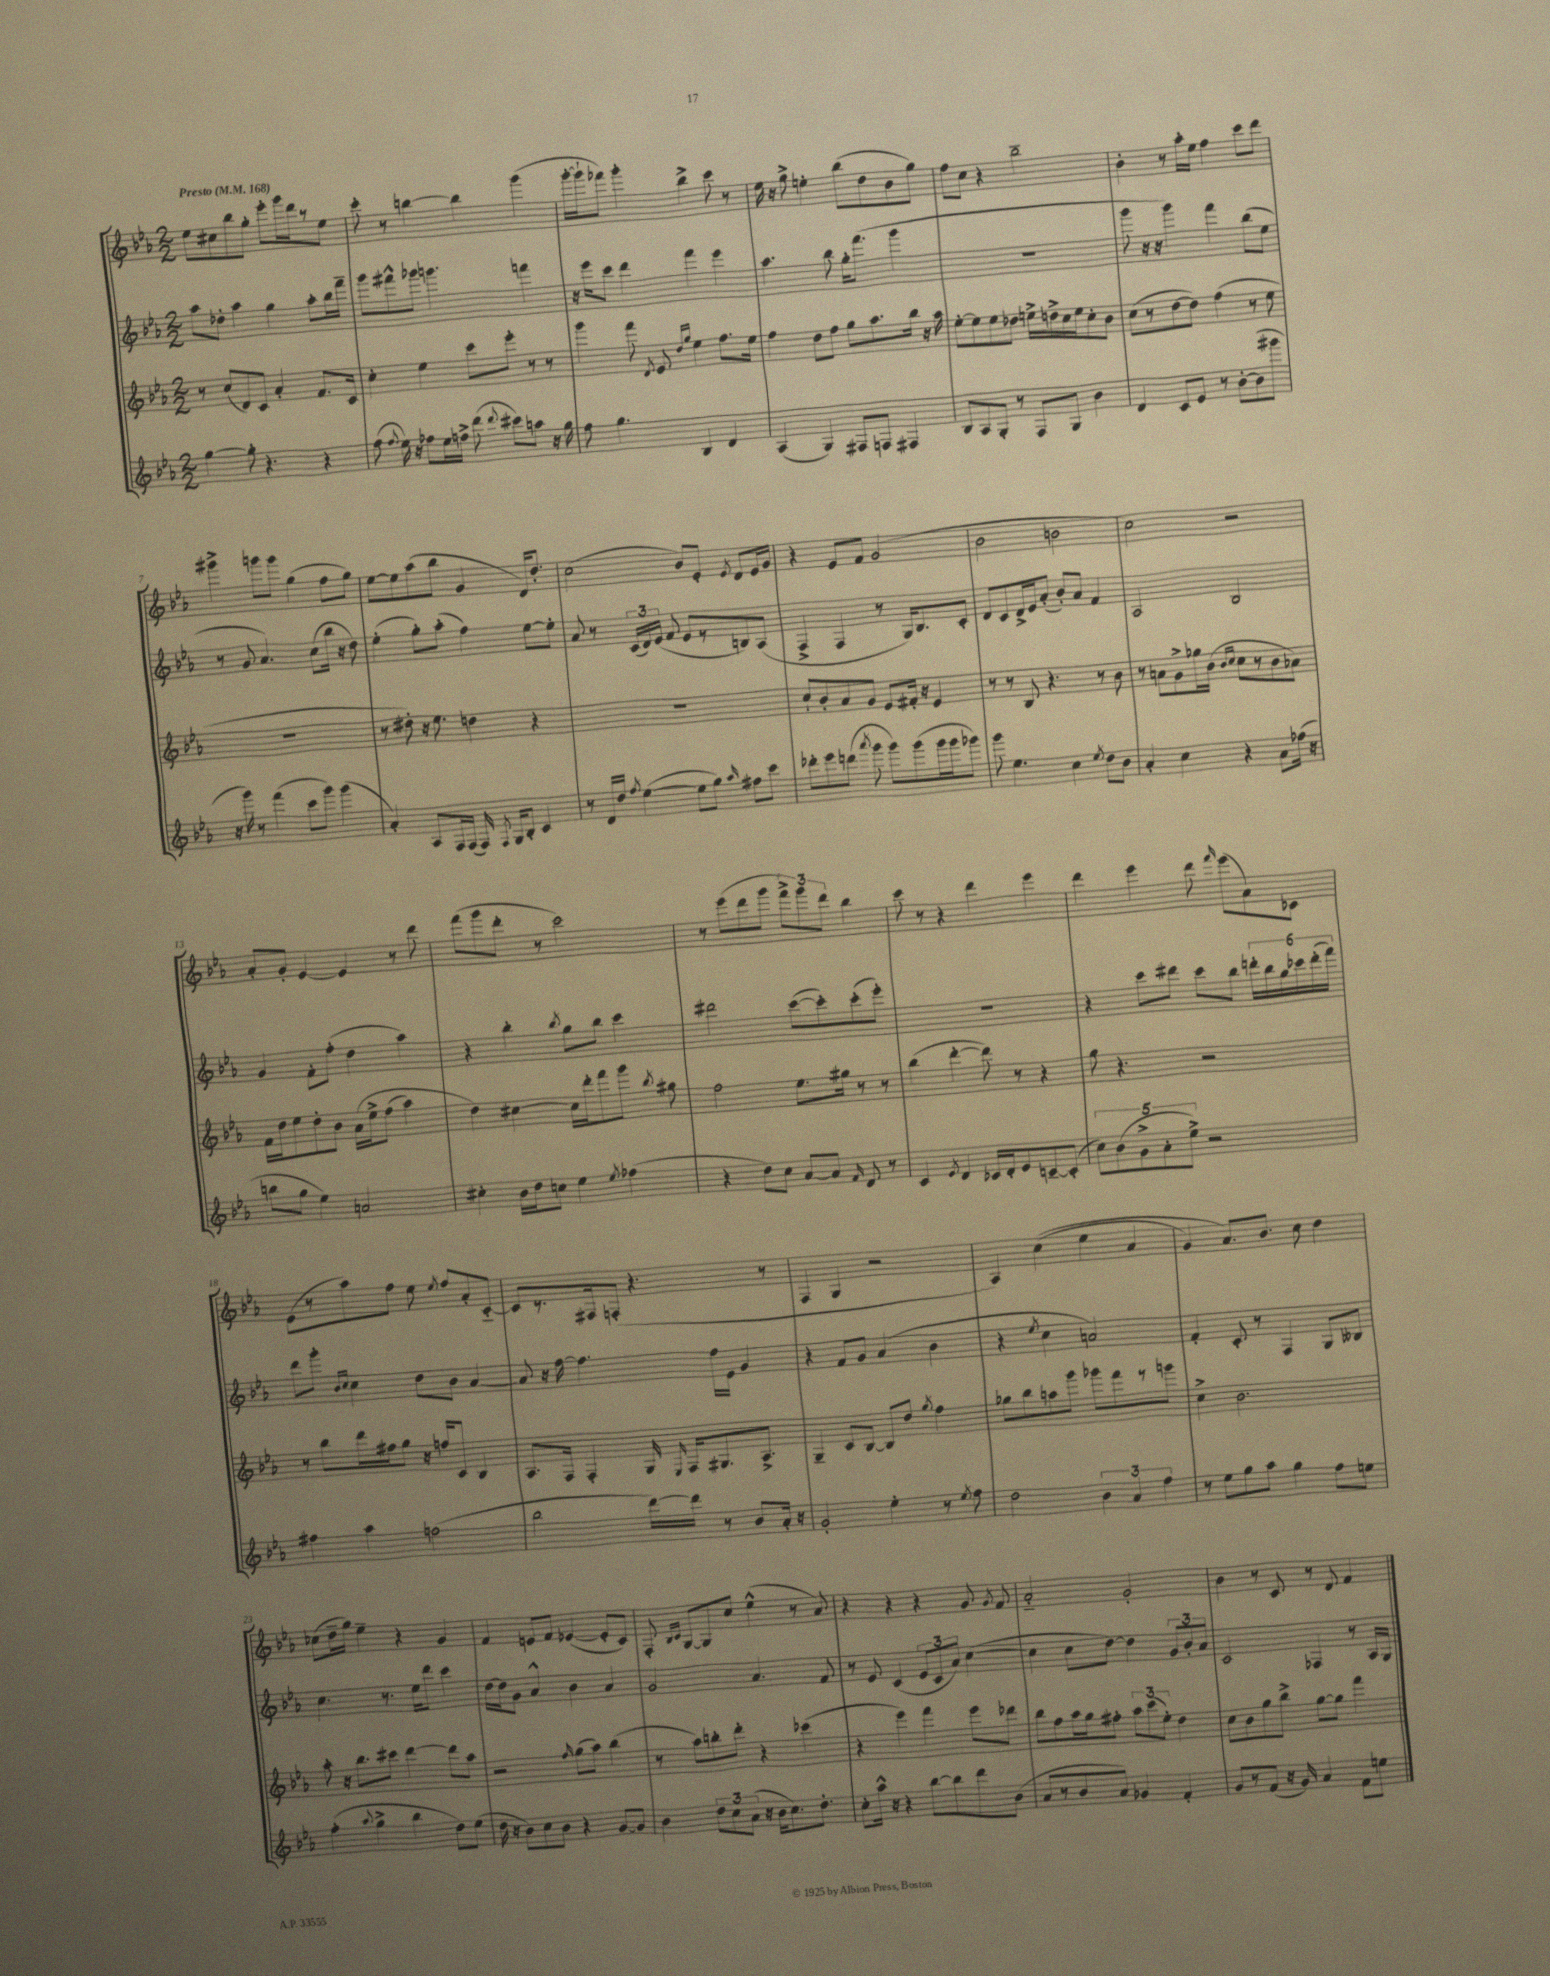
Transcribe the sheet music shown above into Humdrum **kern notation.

**kern	**kern	**kern	**kern
*staff4	*staff3	*staff2	*staff1
*clefG2	*clefG2	*clefG2	*clefG2
*k[b-e-a-]	*k[b-e-a-]	*k[b-e-a-]	*k[b-e-a-]
*M2/2	*M2/2	*M2/2	*M2/2
*MM168	*MM168	*MM168	*MM168
[4gg\	8r	8aa-\L	8ee-\L
.	(8cc/L	8dd-'\J	8cc#\
8gg'\]	8d/)	4aa-\	8bb-\
4.r	8c/J	.	8gg'\J
.	4a-'/	4gg\	8eee-'\L
.	.	.	16ggg\L
.	.	.	16ddd\J
4r	8.f/L	8aa-'\L	8r
.	.	16bb-\L	8ee-\J
.	16c/Jk	16fff~\JJ	.
=	=	=	=
(8ff\	4cc'\	8ggg\L	8ccc'\
8qqff/	.	.	.
16ee-\)	.	8fff#^^\	8r
16r	.	.	.
8ff-\L	4ee-\	8ggg-\J	[4bb\
16ee-\L	.	4.ggg\	.
16ff^\JJ	.	.	.
(8ddd\	8ccc\L	.	4bb\]
8qqddd/	.	.	.
8ccc#\L)	8eee-'\J	.	.
8aa\J	8r	4fff\	(4ggg\
16r	8r	.	.
16gg\	.	.	.
=	=	=	=
8ff\	4ggg\	16r	[16ggg'\LL
.	.	16eee-\LK	16ggg`\]J
4.gg\	.	8ccc\J	8fff-\J)
.	8fff\	4ddd\	4ggg'\
.	8qd/	.	.
.	8e-/	.	.
.	16qqdd/LL	.	.
.	16qqgg/JJ	.	.
4B-/	4ee-\	4fff\	4bb-^\
4d/	8.ff\L	4eee-\	8ccc\
.	.	.	8r
.	16ee-\Jk	.	.
=	=	=	=
(4A-/	4ff\	4.aa-\	16ee-\
.	.	.	16r
.	.	.	8gg^\
4G/)	8dd\L	.	4ee'\
.	8ff\J	8bb-\	.
8F#/L	8gg\L	16gg'\LK	(8bb-\L
.	.	(8.fff\J	.
8F/J	8.aa-\	.	8dd\
4F#/	.	4ggg\	8b-\
.	16bb-\Jk	.	.
.	16r	.	8gg\J)
.	16aa-\	.	.
=	=	=	=
8B-/L	[8ee-'\L	1r	8ff\L
8A-/	8ee-\]	.	8cc\J
8G'/J	8ee-\	.	4r
8r	8dd-\J	.	.
8F/L	16ee^\LL	.	2bb-~\
.	16dd^\	.	.
8G/J	16cc\	.	.
.	16ee\J	.	.
4b-\	8cc'\	.	.
.	8b-\J	.	.
=	=	=	=
4d/	(8cc\L	8ggg\	4b-'\
.	8r	16r	.
.	.	16r	.
8c/L	[8dd\	4ggg\)	8r
8e-/J	8dd\]J)	.	16aa-'\LL
.	.	.	16ee-\JJ
8r	(4ff\	4fff\	4ff\
[8b-'\L	.	.	.
(8b-\]	8r	(8bb-\L	8ccc\L
8ggg#\J	8ee-\	8ee-\J	8ddd\J
=	=	=	=
16r	1r	8r	4ggg#^\
16ggg\)	.	.	.
8r	.	8g/	.
(4fff\	.	4.a-/)	8ggg\L
.	.	.	8ggg\J
8ccc\L	.	.	(4gg\
8ggg\J)	.	(8cc\L	.
(4ggg\	.	16bb-\Jk	8ff\L
.	.	16r	.
.	.	8dd\)	8gg\J)
=	=	=	=
4a-'/)	8r	(4ee-'\	[8ee-\L
.	8dd#'\)	.	8ee-\]
8A-/L	16r	8gg'\L)	(8aa-\
.	8.ee-\	.	.
16F/L	.	(8aa-'\J	8bb-\J
(16F/JJ	.	.	.
16F/)	4dd\	4ff\)	4g/
8qF/	.	.	.
16G/LK	.	.	.
8B-'/J	.	.	.
4c/	4r	[8ee-\L	16d/LK)
.	.	.	8.dd'/J
.	.	8ee-'\]J	.
=	=	=	=
8r	1r	8a-/	(2cc\
16d/LL	.	8r	.
16dd/JJ	.	.	.
8qff/	.	.	.
([4ee-\	.	(24c/LL	.
.	.	24d/)	.
.	.	(24e-/JJ	.
.	.	8f/	.
8ee-\]L	.	8e-/L	8b-/L)
8gg\J)	.	8r	8e-'/J
16qqaa-/	.	.	8qe-/
8ff#\L	.	8B/)	8d/L
8ccc\J	.	(8A-/J	16e-/L
.	.	.	16g/JJ
=	=	=	=
8ddd-'\L	8cc`/L	4F^/	4r
8eee-\	8b-'/	.	.
(8ddd\J	8a-/	4F/	8e-/L
8qaaa-/	.	.	.
8ggg\	8g/J	.	8f/J
8ggg\L)	8e-/L	8r	(2g/
(8ggg\	16f#'/Jk	16G/LK)	.
.	16r	8.B-/	.
16ggg\L	4e-/	.	.
16ggg\J	.	.	.
8ggg-\J)	.	8c'/J	.
=	=	=	=
8ggg\	8r	8d/L	2b-\
4.ee-\	8r	8c/	.
.	8B-/	16d^/L	.
.	.	16e-/J	.
.	4.r	(8a-'/J	.
4cc\	.	8b-'/L)	2b\
.	.	8a-/J	.
8qee-/	.	.	.
8dd\L	8r	4f/	.
8b-\J	8b-\	.	.
=	=	=	=
4a-'/	8r	2A-/	2cc\)
.	8a\L	.	.
4cc\	8g^\	.	.
.	16gg-\L	.	.
.	(16b-\JJ	.	.
.	16qqb-/LL	.	.
.	16qqcc/JJ	.	.
4r	8cc\L	2B-/	2r
.	8r	.	.
8a-\L	8b-\	.	.
(16ff-\Jk	8a-\J)	.	.
16r	.	.	.
=	=	=	=
8bb\L	16f\LL	4g/	8a-'/L
.	16dd\J	.	.
8gg\J	8ee-\	.	8g'/J
4ee-\)	8dd'\	8f'\L	[4e-/
.	8b-\J	(8ff'\J	.
2a/	&(16a-\LL	4dd\	4e-/]
.	16ee-^\J	.	.
.	(8ff\J	.	.
.	4aa-\)	4aa-\)	8r
.	.	.	8ddd\
=	=	=	=
4cc#'\	4dd\&)	4r	(8fff\L
.	.	.	8ggg\
16b-\LL	[4cc#\	4bb-'\	8ddd'\J
16dd\J	.	.	.
8cc\J	.	.	8r
.	.	8qbb-/	.
4ee-\	16cc#\]LL	8gg\L	2ccc\)
.	16ddd'\J	.	.
.	8fff\	8bb-\J	.
8qee-/	.	.	.
(4ff-\	8ggg\J	4ccc\	.
.	8qbb-/	.	.
.	8gg#\	.	.
=	=	=	=
4r	2ff\	2ddd#\	8r
.	.	.	(8eee-\L
8dd\L)	.	.	8ddd\
8cc\J	.	.	8ggg\J
[8a-/L	8.ee-\L	([8ccc\L	12fff^\L)
.	.	.	12ggg\
8a-/]J	.	8ccc'\])	.
.	.	.	12ddd\J
.	16gg#\Jk	.	.
16qqf/	.	.	.
8d/	8r	(8ccc'\	4bb-\
8r	8r	8eee-'\J)	.
=	=	=	=
4c/	(4bb-\	1r	8ccc\
.	.	.	8r
8qe-/	.	.	.
4d/	[4ddd'\	.	4r
16c-/LL	8ddd\])	.	4ddd\
16d'/J	.	.	.
8e-/	8r	.	.
[8c~/	4r	.	4eee-\
(8c'/]J	.	.	.
=	=	=	=
10cc\L)	8gg\	4r	4ddd\
(10b-\	.	.	.
.	4.r	.	.
10g^\	.	.	.
.	.	8ccc\L	4eee-\
10a-'\	.	.	.
.	.	8ddd#\J	.
10ee-^\J)	.	.	.
2r	2r	8ccc\L	8ddd\
.	.	.	16qqfff/
.	.	8bb-\J	(8eee-\L
.	.	24ddd'\LL	8a-\)
.	.	24bb-\	.
.	.	24gg\	.
.	.	24ccc-\	8c-\J
.	.	(24ddd'\	.
.	.	24fff\JJ)	.
=	=	=	=
4ff#\	8r	8ddd\L	(8e-\L
.	8bb-\L	8ggg'\J	8r
.	.	16qqb-/LL	.
.	.	16qqcc/JJ	.
4aa-\	16ddd\L	4cc\	8aa-\)
.	16ff#\J	.	.
.	8gg\J	.	8ff\J
(2ff\	16r	8dd\L	8ee-\
.	16ff/LK	.	.
.	.	.	8qee-/
.	8c/J	8b-\J	8ff/L
.	4B-/	[4a-/	8a-'/
.	.	.	[8c'~/J
=	=	=	=
2bb-\	8.A-/L	8a-/]	8c/]L
.	.	16r	8.r
.	16F/Jk	[16ff\	.
.	4F'/	4.ff\]	.
.	.	.	16F#/k
.	.	.	(8F'/J
[16ddd\LL)	16G/	.	4.r
.	16qqE-/	.	.
16ddd\]JJ	16F/LK	.	.
8r	8.G#/	16ff\LL	.
.	.	16e-\JJ	.
8b-/L	.	4g/	.
.	8.A-^/J	.	.
16a-'/Jk	.	.	8r
16r	.	.	.
=	=	=	=
2g'/	4G~/	4r	4F/
.	8c/L	8f/L	4G/
.	[8B-/J	8g/J	.
4ee-'\	8B-/]L	(4a-/	2r
.	8dd/J	.	.
.	8qgg/	.	.
8r	4ff\	4b-\	.
8qee-/	.	.	.
8ff\	.	.	.
=	=	=	=
2dd\	8gg-\L	4r	4A-/)
.	8bb-\	.	.
.	.	8qee-/	.
.	8aa\	4cc\	&((4cc\
.	8ggg\J	.	.
6b-\	8ggg-\L	2a/)	4ee-\
.	8fff\	.	.
6a-/	.	.	.
.	8r	.	4a-/
6ff\	.	.	.
.	8ggg\J	.	.
=	=	=	=
8r	4cc^\	4f'/	4g/)
8ee-\L	.	.	.
8gg\	2.b-\	8c'/	8.a-/L&)
8aa-\J	.	8r	.
.	.	.	8.b-/J
4gg\	.	4F/	.
.	.	.	8cc\
8ff\L	.	8G/L	4dd\
8ee\J	.	8B--/J	.
=	=	=	=
(4ff'\	8aa-'\	4.cc\	(8cc-\L
.	16r	.	16dd~\L
.	8.bb-\L	.	16gg\JJ)
8qqaa-/	.	.	.
4gg^\	.	.	4ee-~\
.	8ccc#\J	8.r	.
4bb-\	[4ddd\	.	4r
.	.	16ee-\LK	.
.	.	8ddd\J	.
8dd\L)	8ddd\]L	4ccc\	4g/
(8ee-\J	8aa-\J	.	.
=	=	=	=
16dd\	2r	[16dd\LL	4f/
16r	.	16dd\]J	.
8b-\L)	.	8g\J	.
8cc\	.	4a-^^/	8e/L
8b-\J	.	.	8f/J
.	16qqff/	.	.
4r	(8gg\L	4b-\	([4e-/
.	8aa-\J)	.	.
[8g/L	(4bb-\	4a-/	8e-'/]L
8g/]J	.	.	8c/J)
=	=	=	=
4b-\	8r	2g/	8F'/
.	.	.	16qqB-/LL
.	.	.	16qqc/JJ
.	8aa-\L)	.	[8G/L
12dd\L	8bb'\	.	8G/]
12cc\	.	.	.
.	8ddd'\J	.	8cc/J
(12a-\J	.	.	.
16r	4r	4.a-/	(4ee-^^\
16b-\LK	.	.	.
8.cc\)	.	.	.
.	(4ccc-\	.	8r
8.dd'\J	.	.	.
.	.	8f/	8a-/)
=	=	=	=
8cc'\L	4r	8r	4r
16aa-^^\Jk	.	8e-/	.
16r	.	.	.
4r	4eee-\)	(4c/	4r
[8bb-\L	4fff\	12e-/L	4r
.	.	12c/	.
8bb-\]	.	.	.
.	.	12a-/J)	.
8ddd\	8eee-\L	([4cc\	8g/
.	.	.	8qg/
(8b-\J	8ddd-\J	.	8f/
=	=	=	=
8a-/L	8bb-\L	4cc\]	2a-'~/
8r	8ff\	.	.
8b-/	16aa-\L	8cc\L	.
.	16gg\J	.	.
8a-/J)	8ff#'\J	[8dd\J)	.
4g-/	12aa-\L	4dd\]	2g'/
.	(12ccc\	.	.
.	12ee-'\J)	.	.
4f'/	4dd\	12g/L	.
.	.	12b-'/	.
.	.	12a-/J	.
=	=	=	=
8g/L	8cc\L	2c/	4b-\
8r	8b-\	.	.
(8f/J	8gg\	.	8r
16r	8bb-^\J	.	8c/
16g/)	.	.	.
4a-/	[8gg\L	4F-/	8r
.	8gg\]J	.	8d/
8f\L	4fff\	8r	4f/
8ee\J	.	16A-/LL	.
.	.	16G/JJ	.
==	==	==	==
*-	*-	*-	*-
